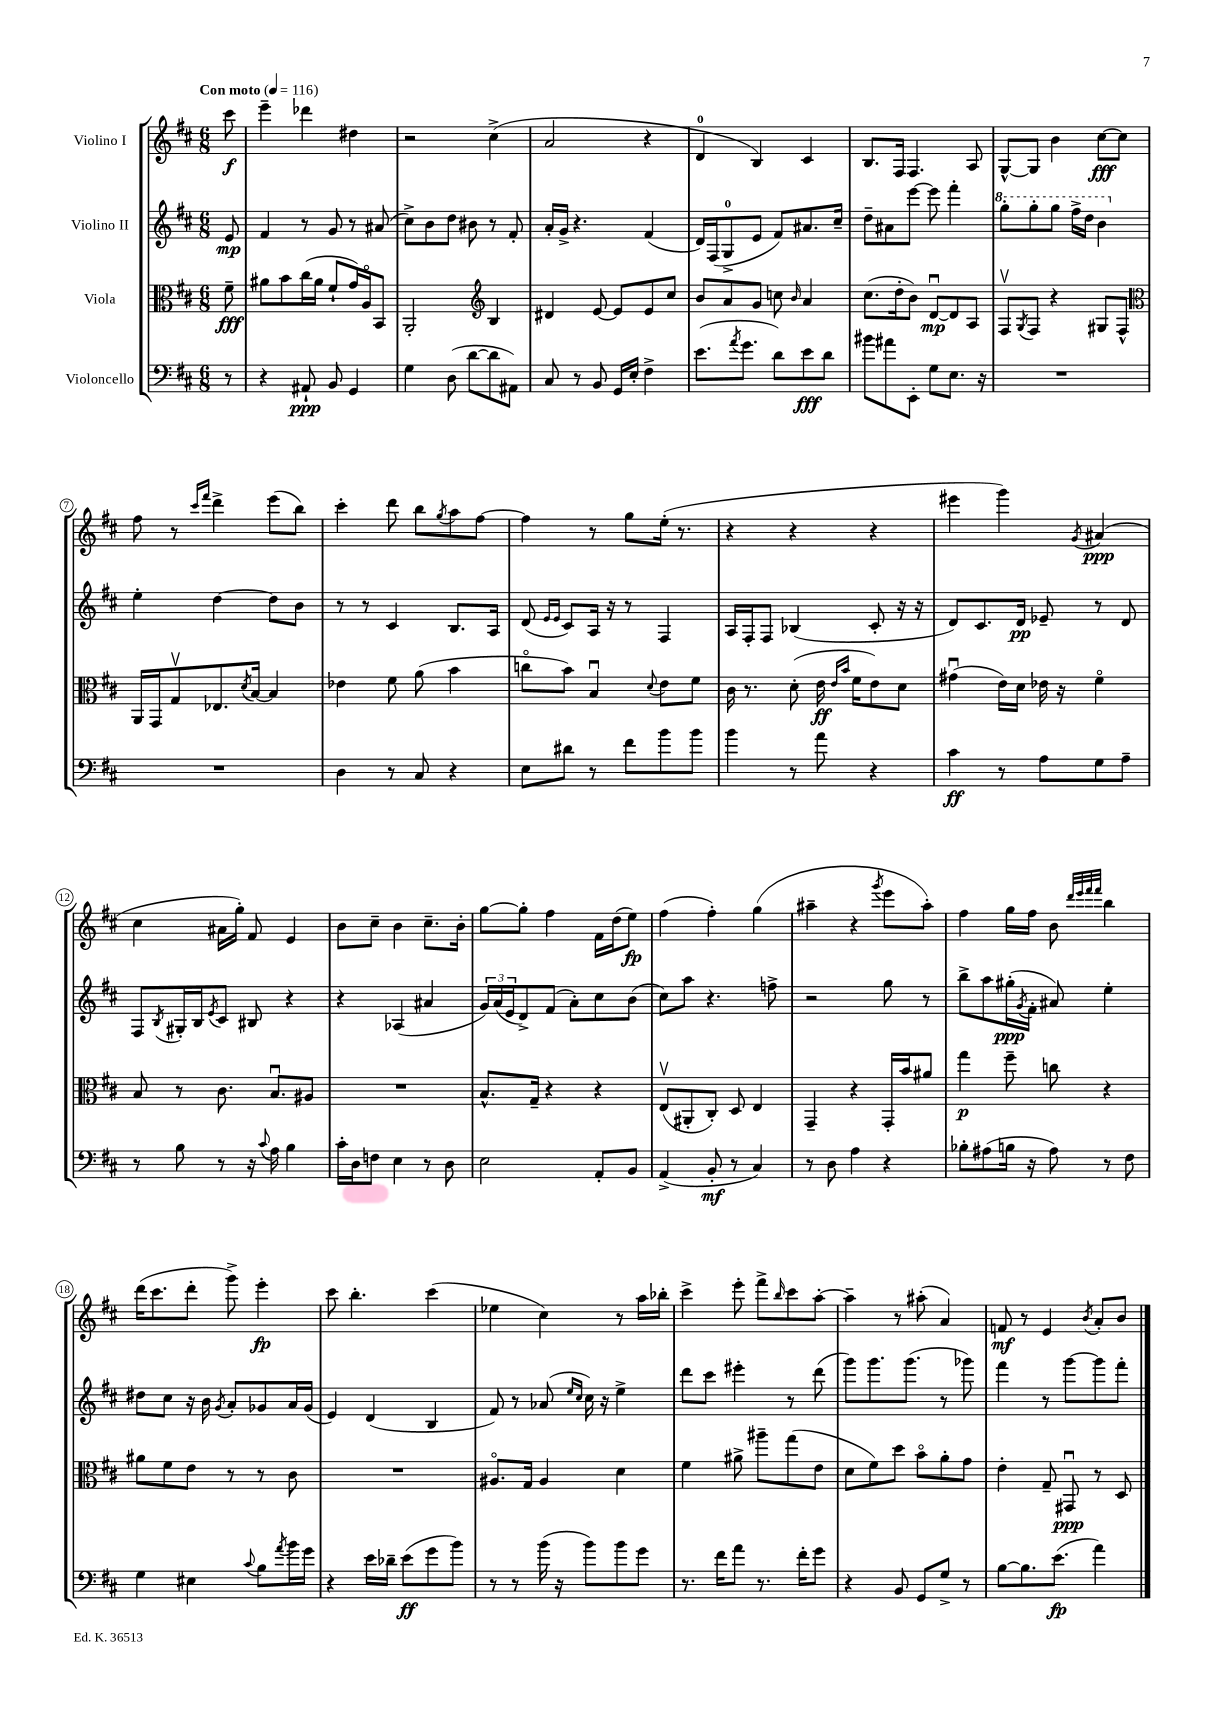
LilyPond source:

<<
\new StaffGroup <<
\new Staff = "s0" \with { instrumentName = "Violino I" } {
    \clef treble \key d \major \numericTimeSignature \time 6/8 \partial 8 \tempo "Con moto" 4 = 116
    cis'''8\f |
    e'''4-- des'''4 dis''4 |
    r2 cis''4->( |
    a'2 r4 |
    d'4-0 b4) cis'4 |
    b8. fis16 fis4. a8 |
    g8~-^ g8 b'4 cis''8~\fff cis''8 |
    fis''8 r8 \grace { cis'''16 fis'''16 } d'''4-> e'''8( b''8) |
    cis'''4-. d'''8 b''8 \acciaccatura { g''8 } a''8 fis''8~ |
    fis''4 r8 g''8 e''16-.( r8. |
    r4 r4 r4 |
    eis'''4 g'''4) \acciaccatura { g'8 } ais'4\ppp( |
    cis''4 ais'16 g''16-.) fis'8 e'4 |
    b'8 cis''8-- b'4 cis''8.-- b'16-. |
    g''8~ g''8-. fis''4 fis'16 d''16( e''8\fp) |
    fis''4( fis''4-.) g''4( |
    ais''4-- r4 \acciaccatura { g'''8 } e'''8 ais''8-.) |
    fis''4 g''16 fis''16 b'8 \grace { d'''32 e'''32 fis'''32 fis'''32 } b''4 |
    d'''16( cis'''8. d'''8-. g'''8->) e'''4-.\fp |
    cis'''8 b''4.-. cis'''4( |
    ees''4 cis''4) r8 a''16 bes''16-. |
    cis'''4-> e'''8-. fis'''8-> \grace { b''16 } cis'''8 a''8~-. |
    a''4-- r8 ais''8-.( a'4) |
    f'8\mf r8 e'4 \acciaccatura { b'8 } a'8-. b'8 \bar "|." |
}
\new Staff = "s1" \with { instrumentName = "Violino II" } {
    \clef treble \key d \major \numericTimeSignature \time 6/8 \partial 8
    e'8\mp |
    fis'4 r8 g'8 r8 ais'8( |
    cis''8->) b'8 d''8 bis'8 r8 fis'8-. |
    a'16-. g'16-> r4. fis'4( |
    d'16) fis16( g8-0-> e'8 fis'8) ais'8. cis''16-- |
    d''8-- ais'8 e'''8~ e'''8 fis'''4-. |
    \ottava #1 g'''8-. g'''8-. g'''8 fis'''16-> d'''16 b''4 \ottava #0 |
    e''4-. d''4~ d''8 b'8 |
    r8 r8 cis'4 b8. a16 |
    d'8( \grace { e'16 e'16 } cis'8) a16 r16 r8 fis4 |
    a16 fis16-. fis8 bes4( cis'8-. r16 r16 |
    d'8) cis'8. d'16\pp ees'8-- r8 d'8 |
    fis8 \acciaccatura { b8 } gis16-. b16 \acciaccatura { e'8 } cis'8 bis8 r4 |
    r4 aes4( ais'4 |
    \tuplet 3/2 { g'16) a'16( e'16 } d'8->) fis'8( a'8-.) cis''8 b'8( |
    cis''8) a''8 r4. f''8-> |
    r2 g''8 r8 |
    b''8-> a''8 gis''16-.\ppp( \acciaccatura { g'8 } fis'16-. ais'8) e''4-. |
    dis''8 cis''8 r16 b'16 \acciaccatura { g'8 } a'8-. ges'8 a'16 ges'16( |
    e'4) d'4( b4 |
    fis'8) r8 aes'8( \grace { e''16 cis''16 } cis''16) r16 e''4-> |
    d'''8 cis'''8 eis'''4-. r8 d'''8( |
    g'''8) g'''8. g'''8.( r8 ges'''8) |
    fis'''4 r8 g'''8~ g'''8 fis'''8-. \bar "|." |
}
\new Staff = "s2" \with { instrumentName = "Viola" } {
    \clef alto \key d \major \numericTimeSignature \time 6/8 \partial 8
    fis'8--\fff |
    ais'8 b'8 cis''16( ais'16 fis'8-! g'16) a16\flageolet b,8 |
    a,2-. \clef treble b4 |
    dis'4 e'8~ e'8 e'8 cis''8 |
    b'8 a'8 g'8 c''8 \grace { b'16 } a'4 |
    cis''8.( d''16-. b'8) d'8~\downbow\mp d'8 a8 |
    fis8\upbow \acciaccatura { g8 } fis8 r4 gis8 fis8-^ |
    \clef alto a,16 g,16 g8\upbow ees8. \acciaccatura { d'8 } b16~ b4 |
    ees'4 fis'8 a'8( b'4 |
    c''8\flageolet b'8) b4\downbow \appoggiatura { d'8 } e'8 fis'8 |
    cis'16 r8. d'8-.( e'16\ff \grace { e'16 b'16 } fis'16 e'8) d'8 |
    gis'4\downbow( e'16) d'16 ees'16 r16 fis'4\flageolet |
    b8 r8 cis'8. b8.\downbow ais8 |
    R2. |
    b8.-^ g16-- r4 r4 |
    e8\upbow( ais,8-. cis8-.) d8 e4 |
    g,4-- r4 g,16-. b'16 ais'8 |
    g''4\p fis''8-- c''8 r4 |
    ais'8 fis'8 e'8 r8 r8 cis'8 |
    R2. |
    ais8.\flageolet g16 ais4 d'4 |
    fis'4 ais'8-> ais''8-- g''8( e'8 |
    d'8 fis'8) d''8 b'8\flageolet a'8-. g'8 |
    e'4-. g8-- gis,8\downbow\ppp r8 d8 \bar "|." |
}
\new Staff = "s3" \with { instrumentName = "Violoncello" } {
    \clef bass \key d \major \numericTimeSignature \time 6/8 \partial 8
    r8 |
    r4 ais,8-!\ppp b,8 g,4 |
    g4 d8( d'8~ d'8 ais,8) |
    cis8 r8 b,8 g,16 e16-. fis4-> |
    e'8.( \acciaccatura { a'8 } g'8. d'8) e'8\fff d'8 |
    bis'8 ais'8 e,8-. g8 e8. r16 |
    R2. |
    R2. |
    d4 r8 cis8 r4 |
    e8 dis'8 r8 fis'8 b'8 b'8 |
    b'4 r8 a'8 r4 |
    cis'4\ff r8 a8 g8 a8-- |
    r8 b8 r8 r16 \appoggiatura { cis'8 } a16 b4 |
    cis'16-. d16 f8 e4 r8 d8 |
    e2 a,8-. b,8 |
    a,4->( b,8-.\mf r8 cis4) |
    r8 d8 a4 r4 |
    bes8-. ais8( b16 r16 ais8) r8 fis8 |
    g4 eis4 \appoggiatura { cis'8 } b8 \acciaccatura { a'8 } b'16 g'16 |
    r4 e'16 des'16-- e'8\ff( g'8 b'8) |
    r8 r8 b'16( r16 b'8) b'8 g'8 |
    r8. fis'16 a'8 r8. fis'16-. g'8 |
    r4 b,8 g,8 g8-> r8 |
    b8~ b8. e'8.\fp( a'4) \bar "|." |
}
>>
>>
\layout { \context { \Score \override BarNumber.stencil = #(make-stencil-circler 0.1 0.3 ly:text-interface::print) } }
